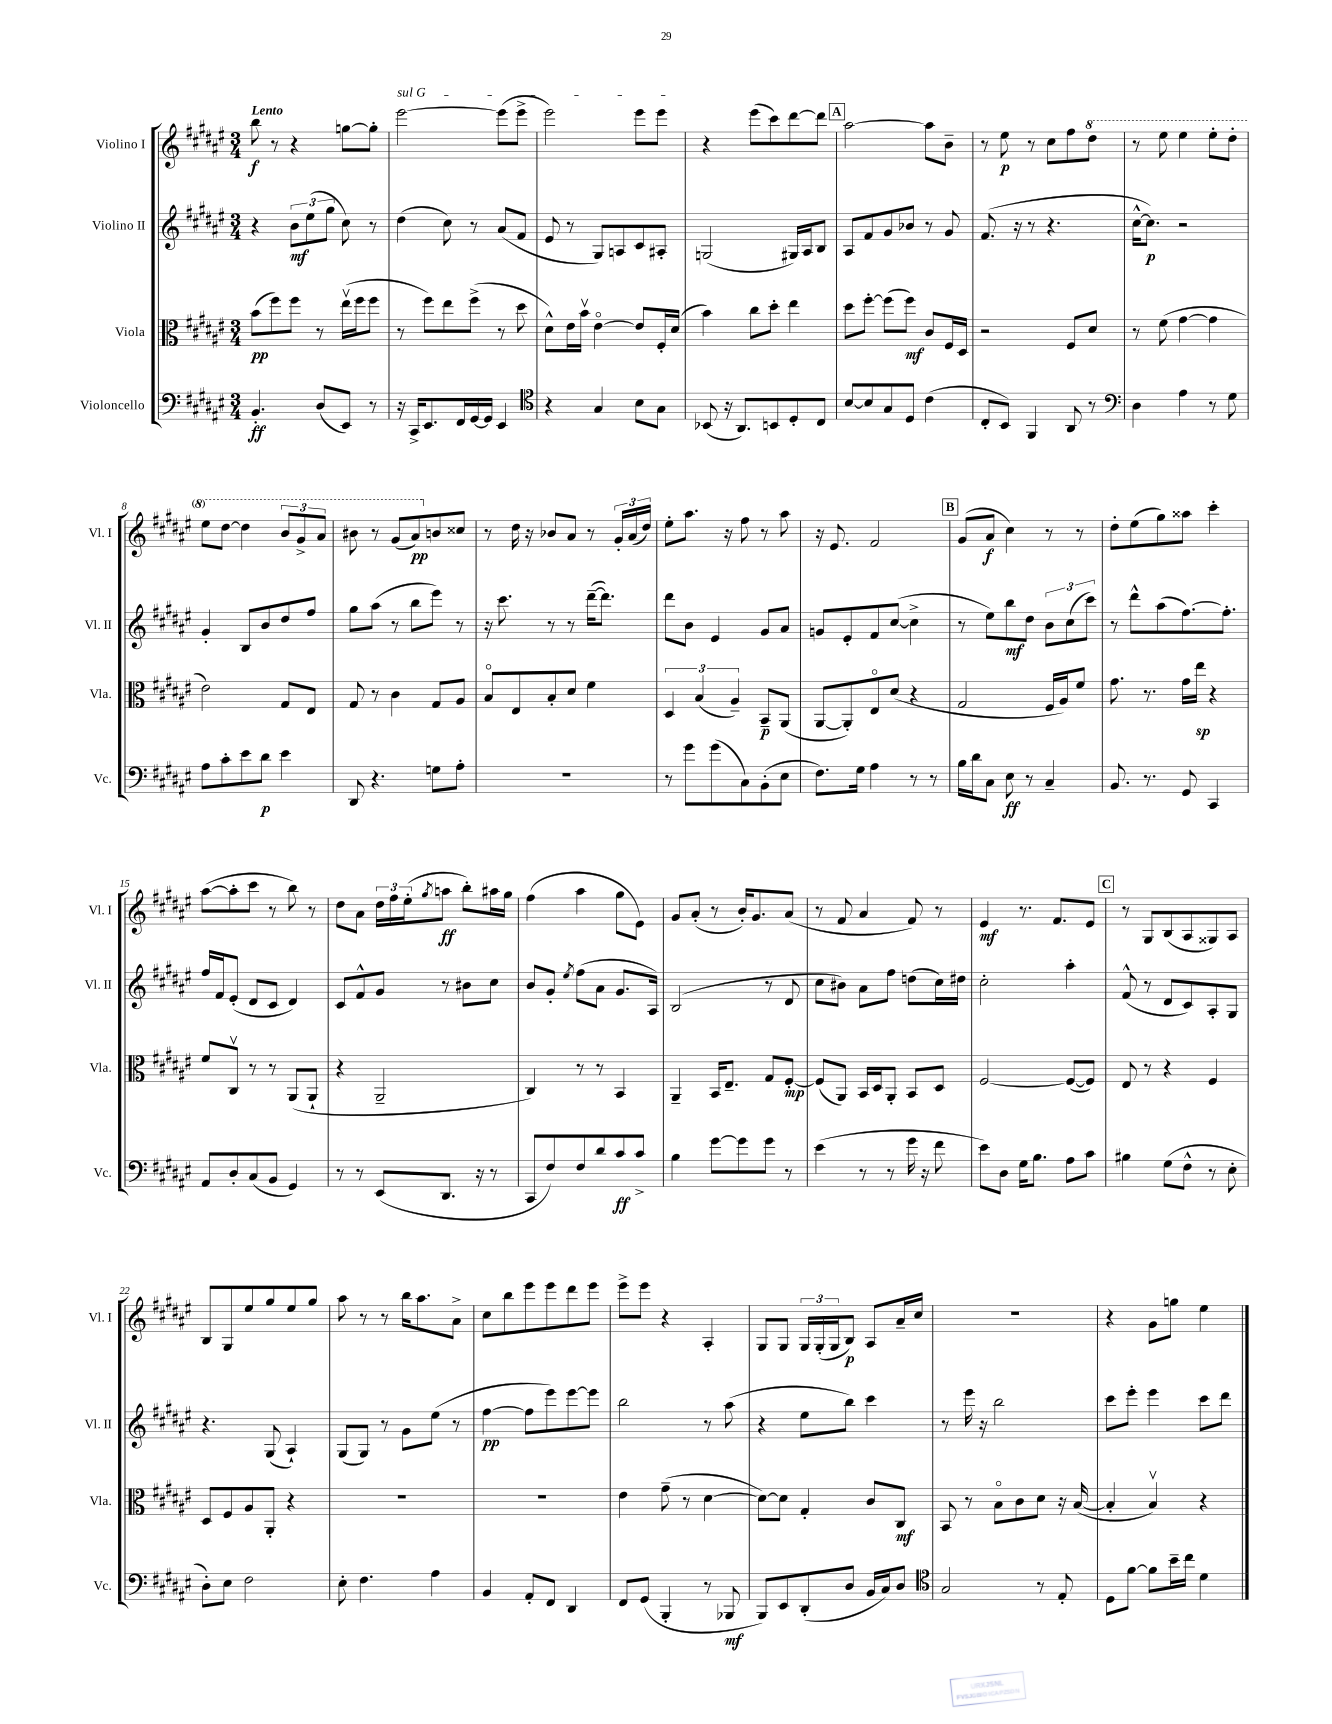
<<
\new StaffGroup <<
\new Staff = "s0" \with { instrumentName = "Violino I" shortInstrumentName = "Vl. I" } {
    \clef treble \key fis \major \numericTimeSignature \time 3/4 \tempo "Lento"
    b''8\f r8 r4 g''8~ g''8-. |
    \once \override TextSpanner.bound-details.left.text = \markup { \italic "sul G" } eis'''2~\startTextSpan eis'''8( eis'''8-> |
    eis'''2) eis'''8 eis'''8\stopTextSpan |
    r4 eis'''8( cis'''8) dis'''8~ dis'''8 |
    \mark \markup { \box "A" } ais''2~ ais''8 b'8-- |
    r8 eis''8\p r8 cis''8 fis''8 \ottava #1 dis'''8 |
    r8 eis'''8 eis'''4 eis'''8-. dis'''8-. |
    eis'''8 dis'''8~ dis'''4 \tuplet 3/2 { b''8 gis''8-> ais''8 } |
    bis''8 r8 gis''8( ais''8\pp) \ottava #0 b'!8 cisis''8 |
    r8 dis''16 r16 bes'8 ais'8 r8 \tuplet 3/2 { gis'16-. ais'16( dis''16) } |
    eis''8-. ais''8. r16 fis''8 r8 ais''8 |
    r16 eis'8. fis'2 |
    \mark \markup { \box "B" } gis'8( ais'8\f cis''4) r8 r8 |
    dis''8-. eis''8( gis''8) aisis''8 cis'''4-. |
    ais''8~( ais''8-. cis'''8 r8 b''8) r8 |
    dis''8 ais'8 \tuplet 3/2 { dis''16 fis''16 eis''16-.( } \acciaccatura { gis''8 } a''8\ff b''8-.) ais''16 gis''16 |
    fis''4( ais''4 gis''8 eis'8) |
    gis'8 ais'8-.( r8 b'16-.) gis'8. ais'8( |
    r8 fis'8 ais'4 fis'8) r8 |
    eis'4\mf r8. fis'8. eis'8 |
    \mark \markup { \box "C" } r8 gis8 b8( ais8 gisis8) ais8 |
    b8 gis8 eis''8 gis''8 eis''8 gis''8 |
    ais''8 r8 r8 b''16 ais''8. ais'8-> |
    cis''8 b''8 eis'''8 eis'''8 dis'''8 eis'''8 |
    eis'''8-> eis'''8 r4 ais4-. |
    gis8 gis8 \tuplet 3/2 { gis16 gis16-.( gis16 } b8\p) ais8 ais'16-- cis''16 |
    R2. |
    r4 gis'8 g''8 eis''4 \bar "|." |
}
\new Staff = "s1" \with { instrumentName = "Violino II" shortInstrumentName = "Vl. II" } {
    \clef treble \key fis \major \numericTimeSignature \time 3/4
    r4 \tuplet 3/2 { b'8\mf eis''8( gis''8 } cis''8) r8 |
    dis''4( cis''8) r8 ais'8( fis'8 |
    eis'8 r8 gis8) a8 cis'8 ais8-. |
    g2( gis16) ais16 b8 |
    \mark \markup { \box "A" } ais8 fis'8 gis'8 bes'8 r8 gis'8 |
    fis'8.( r16 r8 r4. |
    cis''16~-^ cis''8.\p) r2 |
    gis'4-. b8 b'8 dis''8 fis''8 |
    gis''8 ais''8( r8 b''8 eis'''8) r8 |
    r16 cis'''8. r8 r8 dis'''16~--( dis'''8.) |
    dis'''8 b'8 eis'4 gis'8 ais'8 |
    g'8 eis'8-. fis'8 cis''8~( cis''4-> |
    \mark \markup { \box "B" } r8 eis''8) b''8\mf dis''8 \tuplet 3/2 { b'8 cis''8( cis'''8) } |
    r8 dis'''8-^ ais''8( fis''8.~) fis''8.-. |
    fis''16 fis'16 eis'8-.( dis'8 cis'8 dis'4) |
    cis'8 fis'8-^ gis'8 r8 bis'8 cis''8 |
    b'8 gis'8-. \acciaccatura { eis''8 } fis''8( ais'8 gis'8. ais16) |
    b2( r8 dis'8 |
    cis''8 bis'8) ais'8 fis''8 d''8( cis''16) dis''16 |
    cis''2-. ais''4-. |
    \mark \markup { \box "C" } fis'8-^( r8 dis'8 cis'8) ais8-. gis8 |
    r4. gis8( ais4-!) |
    gis8( gis8) r8 gis'8 eis''8( r8 |
    fis''4~\pp fis''8 eis'''8) eis'''8~ eis'''8 |
    b''2 r8 ais''8( |
    r4 eis''8 b''8) cis'''4 |
    r8 eis'''16 r16 b''2 |
    cis'''8 eis'''8-. eis'''4 cis'''8 dis'''8 \bar "|." |
}
\new Staff = "s2" \with { instrumentName = "Viola" shortInstrumentName = "Vla." } {
    \clef alto \key fis \major \numericTimeSignature \time 3/4
    b'8\pp( fis''8) fis''8 r8 eis''16\upbow( fis''16 fis''8 |
    r8 fis''8) eis''8 fis''8->( r8 dis''8 |
    dis'8-^) eis'16 b'16\upbow eis'4~\flageolet eis'8 fis16-. dis'16( |
    b'4) cis''8 dis''8-. eis''4 |
    \mark \markup { \box "A" } dis''8 fis''8~-. fis''8( fis''8\mf) cis'8 fis16 dis16 |
    r2 fis8 dis'8 |
    r8 fis'8( gis'4~ gis'4 |
    eis'2) gis8 eis8 |
    gis8 r8 cis'4 gis8 ais8 |
    b8\flageolet eis8 b8-. dis'8 fis'4 |
    \tuplet 3/2 { dis4 b4( ais4--) } b,8--\p ais,8( |
    ais,8~ ais,8-.) eis8\flageolet dis'8( r4 |
    \mark \markup { \box "B" } gis2 fis16 ais16) fis'8 |
    gis'8. r8. gis'16 eis''16\sp r4 |
    fis'8 cis8\upbow r8 r8 ais,8( ais,8-! |
    r4 ais,2-- |
    cis4) r8 r8 b,4 |
    ais,4-- b,16 eis8.-- gis8 fis8~-.\mp |
    fis8( ais,8) b,16 dis16 ais,8-. b,8 dis8 |
    fis2~ fis8~( fis8) |
    \mark \markup { \box "C" } eis8 r8 r4 fis4 |
    dis8 fis8 ais8 ais,8-. r4 |
    R2. |
    R2. |
    eis'4 gis'8--( r8 dis'4~ |
    dis'8~) dis'8 gis4-. cis'8 cis8\mf |
    b,8 r8 b8\flageolet cis'8 dis'8 r16 b16~( |
    b4-. b4\upbow) r4 \bar "|." |
}
\new Staff = "s3" \with { instrumentName = "Violoncello" shortInstrumentName = "Vc." } {
    \clef bass \key fis \major \numericTimeSignature \time 3/4
    b,4.-.\ff dis8( eis,8) r8 |
    r16 cis,16-> eis,8. fis,16 gis,16~ gis,16 eis,4 |
    \clef tenor r4 gis4 b8 gis8 |
    bes,8( r16 ais,8.) b,8 dis8-. cis8 |
    \mark \markup { \box "A" } b8~ b8 gis8 dis8 cis'4( |
    cis8-. b,8) fis,4 ais,8 r8 |
    \clef bass dis4 ais4 r8 gis8 |
    ais8 cis'8-. eis'8 dis'8\p eis'4 |
    dis,8 r4. g8 ais8-. |
    R2. |
    r8 gis'8 gis'8( cis8) b,8-.( eis8 |
    fis8.) gis16 ais4 r8 r8 |
    \mark \markup { \box "B" } b16 dis'16 cis8 eis8\ff r8 cis4-- |
    b,8. r8. gis,8 cis,4 |
    ais,8 dis8-. cis8( b,8 gis,4) |
    r8 r8 eis,8( dis,8. r16 r8 |
    cis,8 fis8) fis8 dis'8 cis'8\ff cis'8-> |
    b4 gis'8~ gis'8 gis'8 r8 |
    eis'4( r8 r8 gis'16 r16 fis'8 |
    eis'8) dis8 gis16 b8. ais8 cis'8 |
    \mark \markup { \box "C" } bis4 gis8( fis8-^ r8 eis8-. |
    dis8-.) eis8 fis2 |
    eis8-. fis4. ais4 |
    b,4 ais,8-. fis,8 dis,4 |
    fis,8 gis,8( b,,4-. r8 bes,,8\mf |
    b,,8) eis,8 dis,8-.( dis8 b,16 cis16) dis8 |
    \clef tenor gis2 r8 eis8-. |
    dis8 fis'8~ fis'8 b'16-- cis''16 dis'4 \bar "|." |
}
>>
>>
